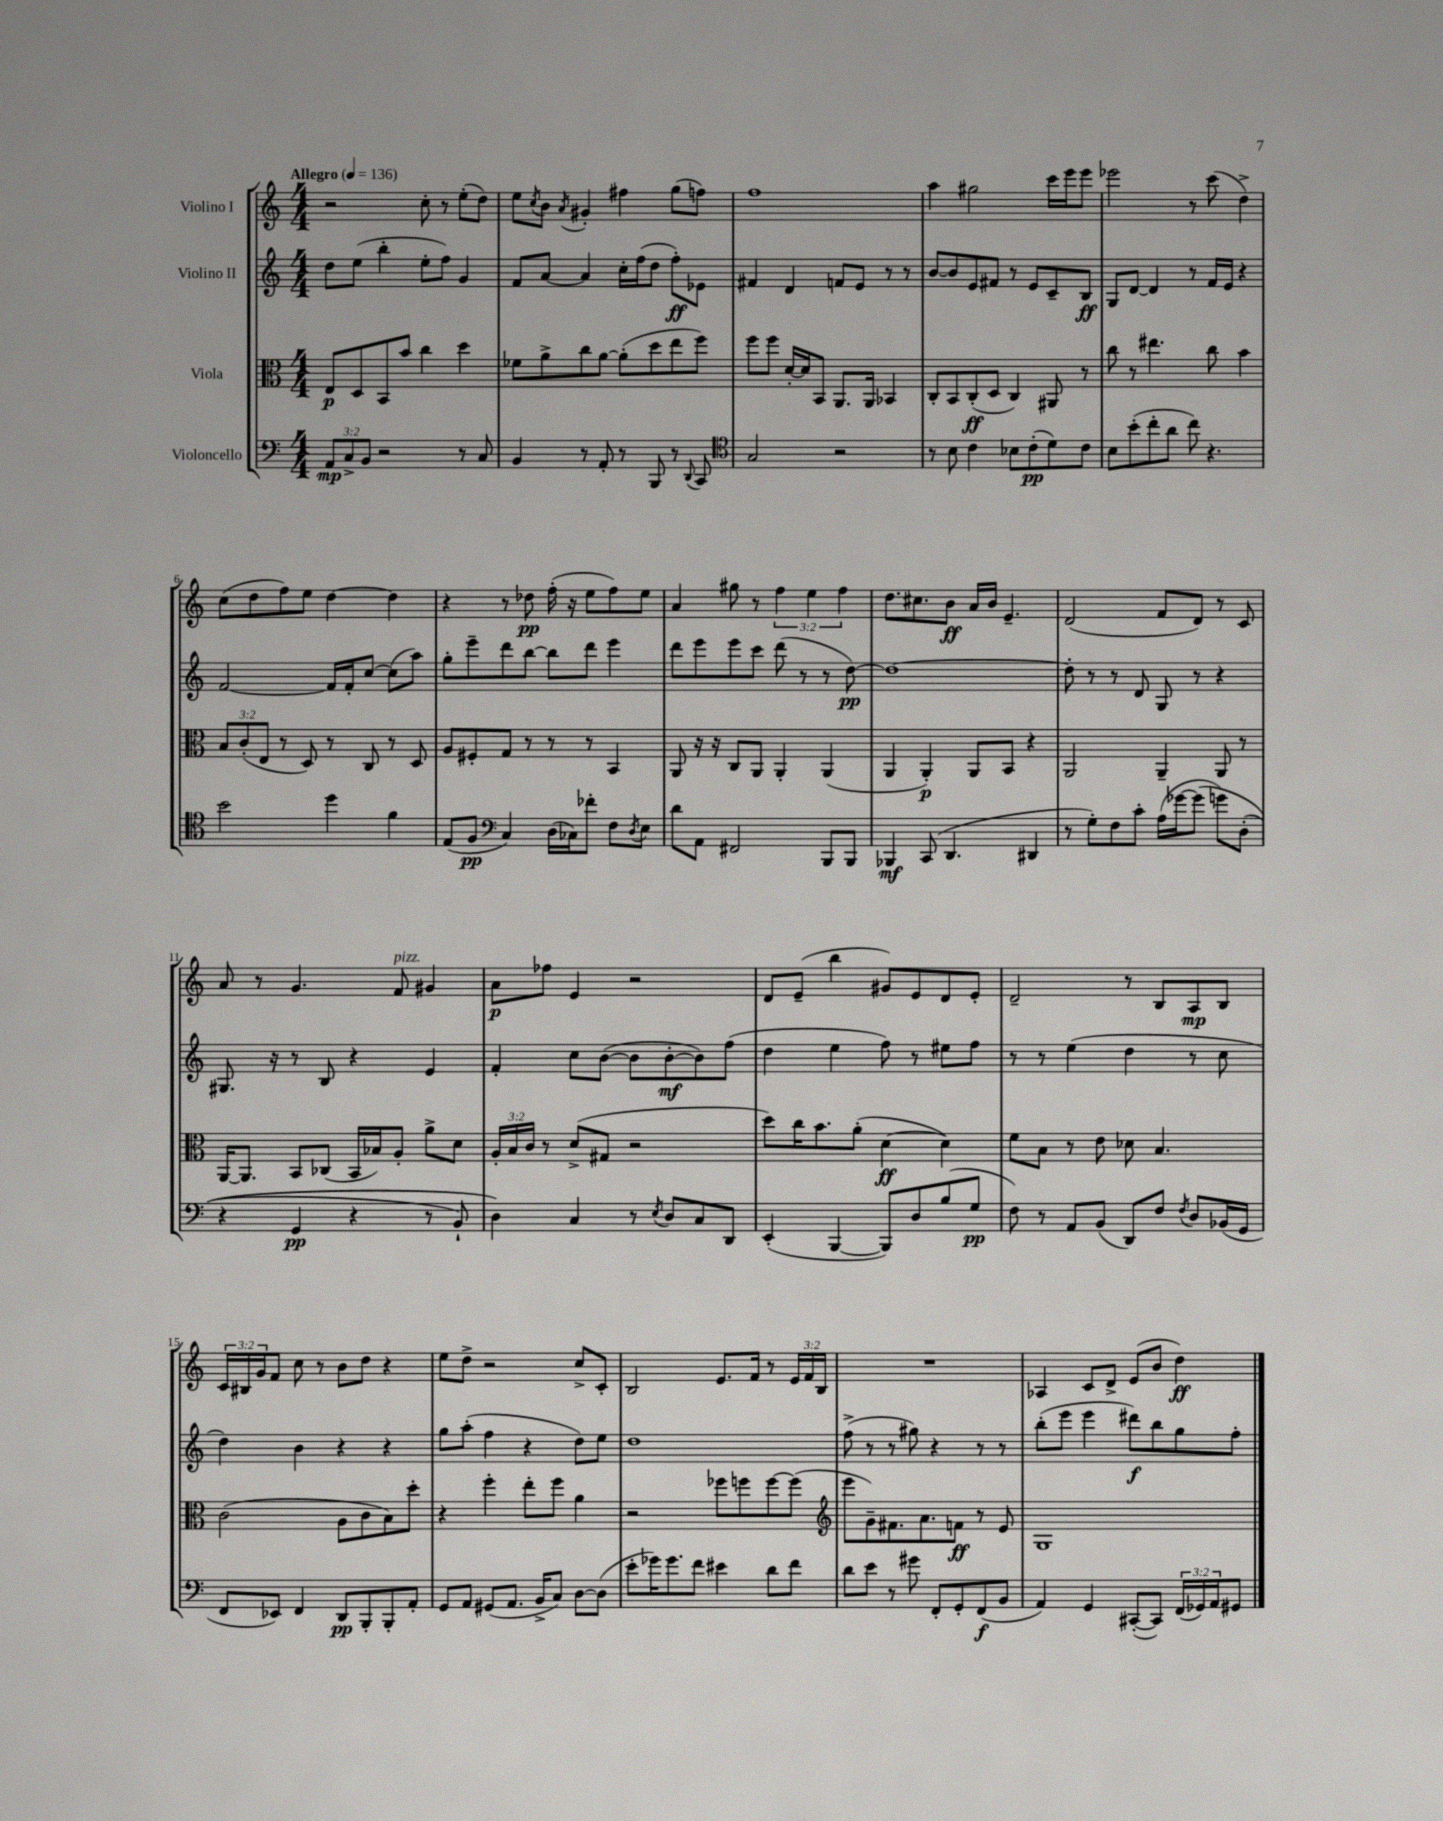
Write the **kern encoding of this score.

**kern	**kern	**kern	**kern
*staff4	*staff3	*staff2	*staff1
*clefF4	*clefC3	*clefG2	*clefG2
*k[]	*k[]	*k[]	*k[]
*M4/4	*M4/4	*M4/4	*M4/4
*MM136	*MM136	*MM136	*MM136
12AA	8E	8dd	2r
12C^	.	.	.
.	8D	(8ee	.
12BB	.	.	.
2r	8BB	4bb'	.
.	8b	.	.
.	4cc	8ee'	8cc'
.	.	8ff)	8r
8r	4dd	4g	(8ee'
8C	.	.	8dd)
=	=	=	=
4BB	8f-	8f	8ee
.	.	.	8qcc
.	8a^	[8a	8b
.	.	.	8qa
8r	8cc	4a]	4g#'
8AA'	[8a	.	.
8r	(8a']	16cc'	4ff#
.	.	(16ff	.
8BBB	8dd	8dd	.
8r	8ee	8ff')	(8gg
8qqDD	.	.	.
8CC	8ff)	8e-	8ff)
=	=	=	=
*clefC4	*	*	*
2G	8ff	4f#	1ff
.	8ff	.	.
.	[16d'	4d	.
.	16d]	.	.
.	8BB	.	.
2r	8.AA	8f	.
.	.	8e	.
.	16AA	.	.
.	4BB-	8r	.
.	.	8r	.
=	=	=	=
8r	8C'	[8b	4aa
8B	8BB	8b]	.
4c	(8C'	8e	2gg#
.	8D	8f#	.
8B-	4C)	8r	.
(8c'	.	8e	.
8d)	8AA#	8c~	16ccc
.	.	.	16eee
8c	8r	8B	8eee
=	=	=	=
8B	8cc	8G	2eee-
(8b'	8r	[8d	.
8cc'	4.ee#	4d]	.
8a	.	.	.
8cc)	.	8r	8r
4.r	8cc	16f	(8ccc
.	.	16e	.
.	4b	4r	4dd^)
=	=	=	=
2b	12B	[2f	(8cc
.	(12c'	.	.
.	.	.	8dd
.	12E	.	.
.	8r	.	8ff)
.	8D)	.	8ee
4dd	8r	16f]	[4dd
.	.	16f'	.
.	8C	[8cc	.
4f	8r	(8cc]	4dd]
.	8D	8aa)	.
=	=	=	=
(8E	8A	8gg'	4r
8F	8F#'	8eee~	.
*clefF4	*	*	*
4C)	8G	8ddd	8r
.	8r	[8bb	8dd-
(16D	8r	8bb]	(16ff'
16C-)	.	.	16r
8f-'	8r	8ddd	8ee
8F	4BB	4eee	8ff)
8qD	.	.	.
8E	.	.	8ee
=	=	=	=
8d	8AA	8ddd	4a
8AA	16r	8eee	.
.	16r	.	.
2FF#	8C	8eee	8gg#
.	8AA	8ccc	8r
.	4AA'	(8ddd	6ff
.	.	8r	.
.	.	.	6ee
8BBB	(4AA	8r	.
.	.	.	6ff
8BBB	.	[8dd)	.
=	=	=	=
4BBB-	4AA	1dd_	8.dd
.	.	.	8.cc#
(8CC	4AA')	.	.
4.DD	.	.	8b
.	8AA	.	16a
.	.	.	16b
.	8BB	.	4.e~
4DD#	4r	.	.
=	=	=	=
8r	2AA	8dd']	(2d
8G')	.	8r	.
8F	.	8r	.
8c'	.	8d	.
(16A	4AA~	8G	8f
[16g-	.	.	.
&(8g-]	.	8r	8d)
8g)	8AA	4r	8r
(8D'	8r	.	8c
=	=	=	=
4r	[16AA	8.G#	8a
.	8.AA]	.	.
.	.	.	8r
.	.	16r	.
4GG	8BB	8r	4.g
.	(8C-	8B	.
4r	16BB	4r	.
.	16B-)	.	.
.	8A'	.	8f
8r	8a^	4e	4g#
8BB`)	8d	.	.
=	=	=	=
4D&)	24A'	4f'	8a
.	24B	.	.
.	24c	.	.
.	8r	.	8ff-
4C	(8d^	8cc	4e
.	8G#	([8b	.
8r	2r	8b]	2r
8qE	.	.	.
8D	.	[8b'	.
8C	.	8b])	.
8DD	.	(8ff	.
=	=	=	=
(4EE'	8dd)	4dd	8d
.	16cc	.	(8e~
.	8.b	.	.
[4BBB	.	4ee	4bb
.	(8a'	.	.
8BBB])	[4d	8ff)	8g#)
8D	.	8r	8e
(8B	4d])	8ee#	8d
8G	.	8ff	8e'
=	=	=	=
8F)	8f	8r	2d~
8r	8B	8r	.
8AA	8r	(4ee	.
(8BB	8e	.	.
8DD)	8d-	4dd	8r
8F	4.B	.	8B
8qF	.	.	.
8D	.	8r	8A
(16BB-	.	8cc	8B
16GG	.	.	.
=	=	=	=
8FF	(2c	4dd)	24c
.	.	.	24B#
.	.	.	24g
8EE-)	.	.	8f
4FF	.	4b	8cc
.	.	.	8r
8DD	8A	4r	8b
8BBB'	8c	.	8dd
8BBB'	8B)	4r	4r
8AA'	8dd'	.	.
=	=	=	=
8GG	4r	8gg	8ee
8AA	.	(8aa'	8dd^
(8GG#	4ff'	4ff	2r
8.AA	.	.	.
.	8ee'	4r	.
16BB^	.	.	.
8C)	8ff	.	.
[8D	4a	8dd)	8cc^
(8D]	.	8ee	8c'
=	=	=	=
8e'	2r	1dd	2B
16g-)	.	.	.
8.g-	.	.	.
8f	.	.	.
4e#	8ff-	.	8.e
.	8ff	.	.
.	.	.	16f
8d	[8ff	.	8r
8f	(8ff]	.	24e
.	.	.	24f
.	.	.	24B
=	=	=	=
*	*clefG2	*	*
8d	8eee	(8ff^	1r
8e	8g~)	8r	.
8r	8.f#	8r	.
8g#	.	8gg#)	.
.	8.a	.	.
8FF'	.	4r	.
8GG'	8f	.	.
(8FF	8r	8r	.
8BB	8e	8r	.
=	=	=	=
4AA)	1G	(8bb'	4A-
.	.	8eee	.
4GG	.	4eee	8c
.	.	.	8d^
([8CC#'	.	8ddd#)	(8e
8CC#])	.	8bb	8b
(24FF	.	8gg	4dd)
24GG-)	.	.	.
24AA	.	.	.
8GG#	.	8ff'	.
==	==	==	==
*-	*-	*-	*-
